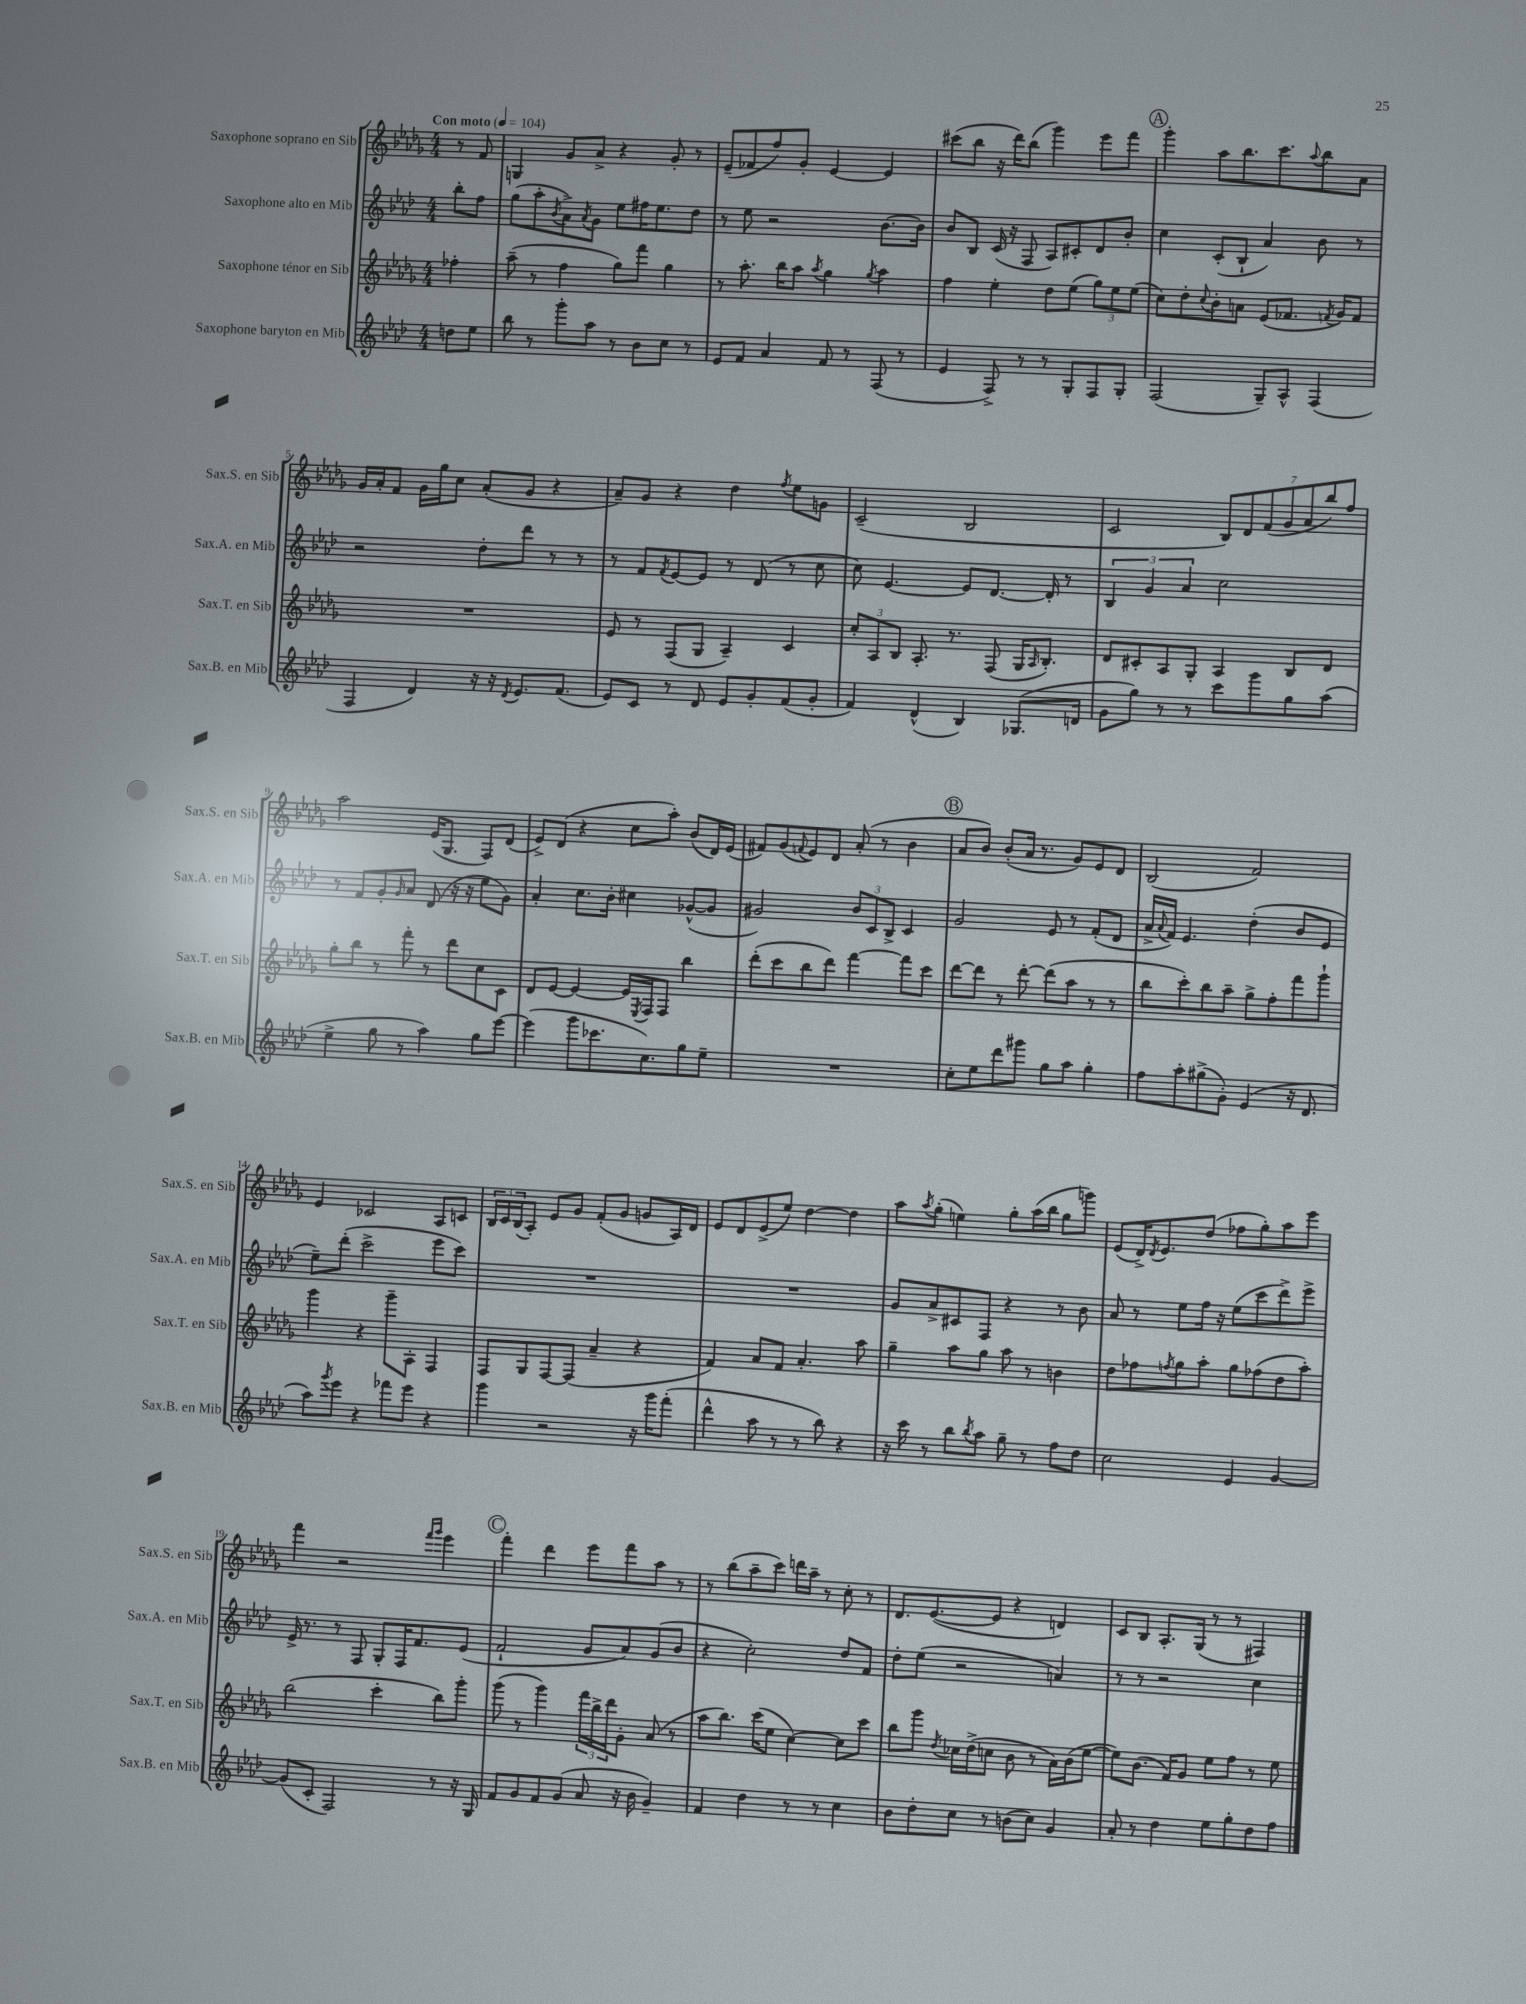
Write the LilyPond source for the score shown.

<<
\new StaffGroup <<
\new Staff = "s0" \with { instrumentName = "Saxophone soprano en Sib" shortInstrumentName = "Sax.S. en Sib" } {
    \clef treble \key des \major \numericTimeSignature \time 4/4 \partial 4 \tempo "Con moto" 4 = 104
    r8 f'8 |
    g4 ges'8 aes'8-> r4 ges'8-. r8 |
    ees'8--( fes'8 f''8) ges'8-. ees'4~ ees'4 |
    cis'''8( bes''8 r16 des'''16) bes''8( ges'''4) ees'''8 f'''8 |
    \mark \markup { \circle "A" } ges'''4-. aes''8 bes''8. c'''8. \appoggiatura { aes''8 } bes''8 aes'8 |
    ges'16 aes'16-. f'8 ges'16 ges''16 c''8 aes'8-.( ges'8 r4 |
    aes'8--) ges'8 r4 des''4 \acciaccatura { f''8 } ees''8 g'8 |
    c'2--( bes2 |
    c'2 \tuplet 7/4 { bes8) des'8 f'8( ges'8 aes'8 bes''8) f''8 } |
    aes''2 ees'16( ges8. f8) des'8( |
    ees'8->) des'8( r4 c''8 aes''8-.) bes'8( des'16) ees'16( |
    fis'8) ges'8( \appoggiatura { f'8 } ees'8) des'8 aes'8-.( r8 bes'4 |
    \mark \markup { \circle "B" } aes'8 bes'8) bes'8-.( aes'16 r8. ges'8) ees'8 des'8 |
    bes2( f'2) |
    ees'4 ces'2 aes8 c'8 |
    \tuplet 3/2 { bes16 c'16 bes16( } aes8-.) ees'8 ges'8 f'8-.( ges'8 g'8 aes16) des'16 |
    ees'8 des'8 ees'8->( ees''8) des''4~ des''4 |
    aes''8 \acciaccatura { aes''8 } ges''8-.( e''4) ges''8-. aes''16( bes''16 ges''8 g'''8) |
    ees'8( des'16->) \acciaccatura { des'8 } ees'8. des''8( fes''8 ges''8-.) aes''8 ees'''8 |
    f'''4 r2 \grace { f'''16 ges'''16 } ees'''4 |
    \mark \markup { \circle "C" } f'''4-. des'''4 ees'''8 f'''8 aes''8 r8 |
    r8 bes''8( aes''8-- c'''8) d'''16 aes''16-- r8 c''8-. r8 |
    des'8. ees'8.~( ees'8 r4 d'4) |
    c'8 bes8 aes8.-. ges16( r8 r8 fis4) \bar "|." |
}
\new Staff = "s1" \with { instrumentName = "Saxophone alto en Mib" shortInstrumentName = "Sax.A. en Mib" } {
    \clef treble \key aes \major \numericTimeSignature \time 4/4 \partial 4
    bes''8-. f''8 |
    g''8( aes''8-. \acciaccatura { bes'8 } aes'8->) \acciaccatura { aes'8 } g'8 ees''8 fis''16 ees''8. des''8 |
    r8 ees''8 r2 bes'8.~ bes'16 |
    bes'8 bes8 c'16( r16 f8 aes8) cis'8-. des'8 bes'8-. |
    \mark \markup { \circle "A" } c''4 c'8-.( bes8-! aes'4) bes'8 r8 |
    r2 des''8-. des'''8 r8 r8 |
    r8 f'8 \acciaccatura { f'8 } ees'8~ ees'8 r8 des'8( r8 c''8 |
    c''8) ees'4.~ ees'8 des'8.~ des'16-. r8 |
    \tuplet 3/2 { bes4 g'4 aes'4 } c''2 |
    r8 f'8 g'8-. \grace { g'16 } aes'8 des'8( r16 r16 ees''8 g'8) |
    aes'4-. c''8. bes'16-. cis''4 ges'8~-^( ges'8 |
    gis'2) \tuplet 3/2 { bes'8 c'8 bes8-> } c'4 |
    \mark \markup { \circle "B" } g'2 ees'8 r8 f'8-.( des'8 |
    aes'16-> \appoggiatura { aes'8 } f'16) ees'4. des''4-.( bes'8 ees'8 |
    ees''8--) des'''8-.( c'''2-> ees'''8 c'''8) |
    R1 |
    R1 |
    g'8 aes'8-> cis'8 f8 r4 r8 bes'8 |
    aes'8 r8 ees''8 f''16 r16 ees''8( c'''8 des'''8->) ees'''8-> |
    ees'16-> r8. r8 f8 g8-. f16 f'8. ees'8( |
    \mark \markup { \circle "C" } f'2-! g'8 aes'8) g'8( bes'8 |
    r4 c''2-.) des''8 f'8 |
    des''8-. ees''8( r2 a'4) |
    r8 r8 r2 c''4 \bar "|." |
}
\new Staff = "s2" \with { instrumentName = "Saxophone ténor en Sib" shortInstrumentName = "Sax.T. en Sib" } {
    \clef treble \key des \major \numericTimeSignature \time 4/4 \partial 4
    fes''4-. |
    aes''8--( r8 f''4 ges''8) f'''8 ges''4 |
    r8 aes''8.-. bes''16 aes''8 \acciaccatura { aes''8 } ges''4 \acciaccatura { ges''8 } aes''4 |
    f''4 ees''4-. des''8 ees''8( \tuplet 3/2 { ges''8) ees''8 ees''8( } |
    \mark \markup { \circle "A" } c''8) des''8-. \appoggiatura { c''8 } bes'8-. a'8 ees'8( fes'8. \acciaccatura { f'8 } ges'16) f'8 |
    R1 |
    ees'8 r8 f8( ges8 aes4--) c'4 |
    \tuplet 3/2 { c''8-. aes8 bes8 } aes8.-. r8. f8( ges16 \grace { aes16 } bes8.-.) |
    des'8 cis'8-. aes8 ges8-. aes4 bes8 des'8 |
    ges''8-. bes''8 r8 f'''8-. r8 des'''8 c''8 c'8 |
    des'8 ees'8~ ees'4~ ees'16 \acciaccatura { ees8 } f16 f8 bes''4 |
    des'''8-.( c'''8 bes''8 des'''8) f'''4~ f'''8 c'''8 |
    \mark \markup { \circle "B" } des'''8~ des'''8 r8 des'''8~-. des'''8( aes''8 r8 r8 |
    bes''8 c'''8-.) bes''8 aes''8-- ges''8-> f''8-. f'''8 ges'''8-! |
    ges'''4 r4 ges'''8-- aes8-. f4 |
    f8 ges8 f8~ f8( aes'4-- r4 |
    f'4) aes'8 f'8 aes'4.-. aes''8 |
    ges''4-- aes''8 ges''8 aes''8 r8 b'4 |
    des''8 fes''8 \acciaccatura { f''8 } ges''8 aes''8-. ges''8 fes''8( des''8 aes''8-.) |
    bes''2( c'''4-. bes''8) ges'''8-. |
    \mark \markup { \circle "C" } ges'''8( r8 ges'''4) \tuplet 3/2 { f'''16 bes''16-> des'''16 } ges'8-. aes'8( r8 |
    aes''8 bes''8.) c'''16( ees''8 c''4~) c''8 c'''8 |
    bes''8 ges'''8 \acciaccatura { des''8 } ces''16 des''16->( c''8 bes'8 r8 aes'16) bes'16( ees''8~ |
    ees''8) bes'8.( f'16) ges'8 ees''8 f''8 r8 ees''8 \bar "|." |
}
\new Staff = "s3" \with { instrumentName = "Saxophone baryton en Mib" shortInstrumentName = "Sax.B. en Mib" } {
    \clef treble \key aes \major \numericTimeSignature \time 4/4 \partial 4
    d''8 ees''8 |
    bes''8 r8 g'''8-. aes''8 r8 bes'8 c''8 r8 |
    ees'8 f'8 aes'4 f'8 r8 f8( r8 |
    ees'4 f8->) r8 r8 g8-. f8 g8-. |
    \mark \markup { \circle "A" } f2( g8--) aes8-^ f4( |
    f4 des'4) r16 r16 \acciaccatura { des'8 } ees'8. f'8.( |
    ees'8) c'8 r8 des'8 ees'8 g'8-. f'8( g'8-. |
    f'4) des'4-^( bes4) ges8.( d'16 |
    g'8 g''8) r8 r8 c'''8 g'''8 g''8 aes''8( |
    ees''4-> g''8 r8 aes''4) g''8 ees'''8~ |
    ees'''4( g'''8 ces'''8. c''8.) g''8 ees''8-- |
    R1 |
    \mark \markup { \circle "B" } c''8-. ees''8 des'''8 gis'''8 g''8 aes''8 g''4-. |
    f''8 aes''8-. gis''8->( g'8-.) ees'4( r16 des'8. |
    aes''8) \acciaccatura { g'''8 } ees'''8 r4 fes'''8 ees'''8 r4 |
    g'''4 r2 r16 g'''16 f'''8-.( |
    des'''4-^ aes''8 r8 r8 bes''8) r4 |
    r16 c'''16 r8 bes''8 \acciaccatura { bes''8 } aes''8 g''8-- r8 f''8 des''8 |
    c''2 ees'4 g'4~ |
    g'8( c'8-. f2) r8 r16 g16 |
    \mark \markup { \circle "C" } f'8 g'8 f'8 g'8( aes'8 r16 bes'16 g'4--) |
    f'4 des''4 r8 r8 c''4 |
    bes'8 des''8-. c''8 r8 b'8( c''8) g'4 |
    aes'8-. r8 des''4 ees''8 g''8-. des''8 f''8 \bar "|." |
}
>>
>>
